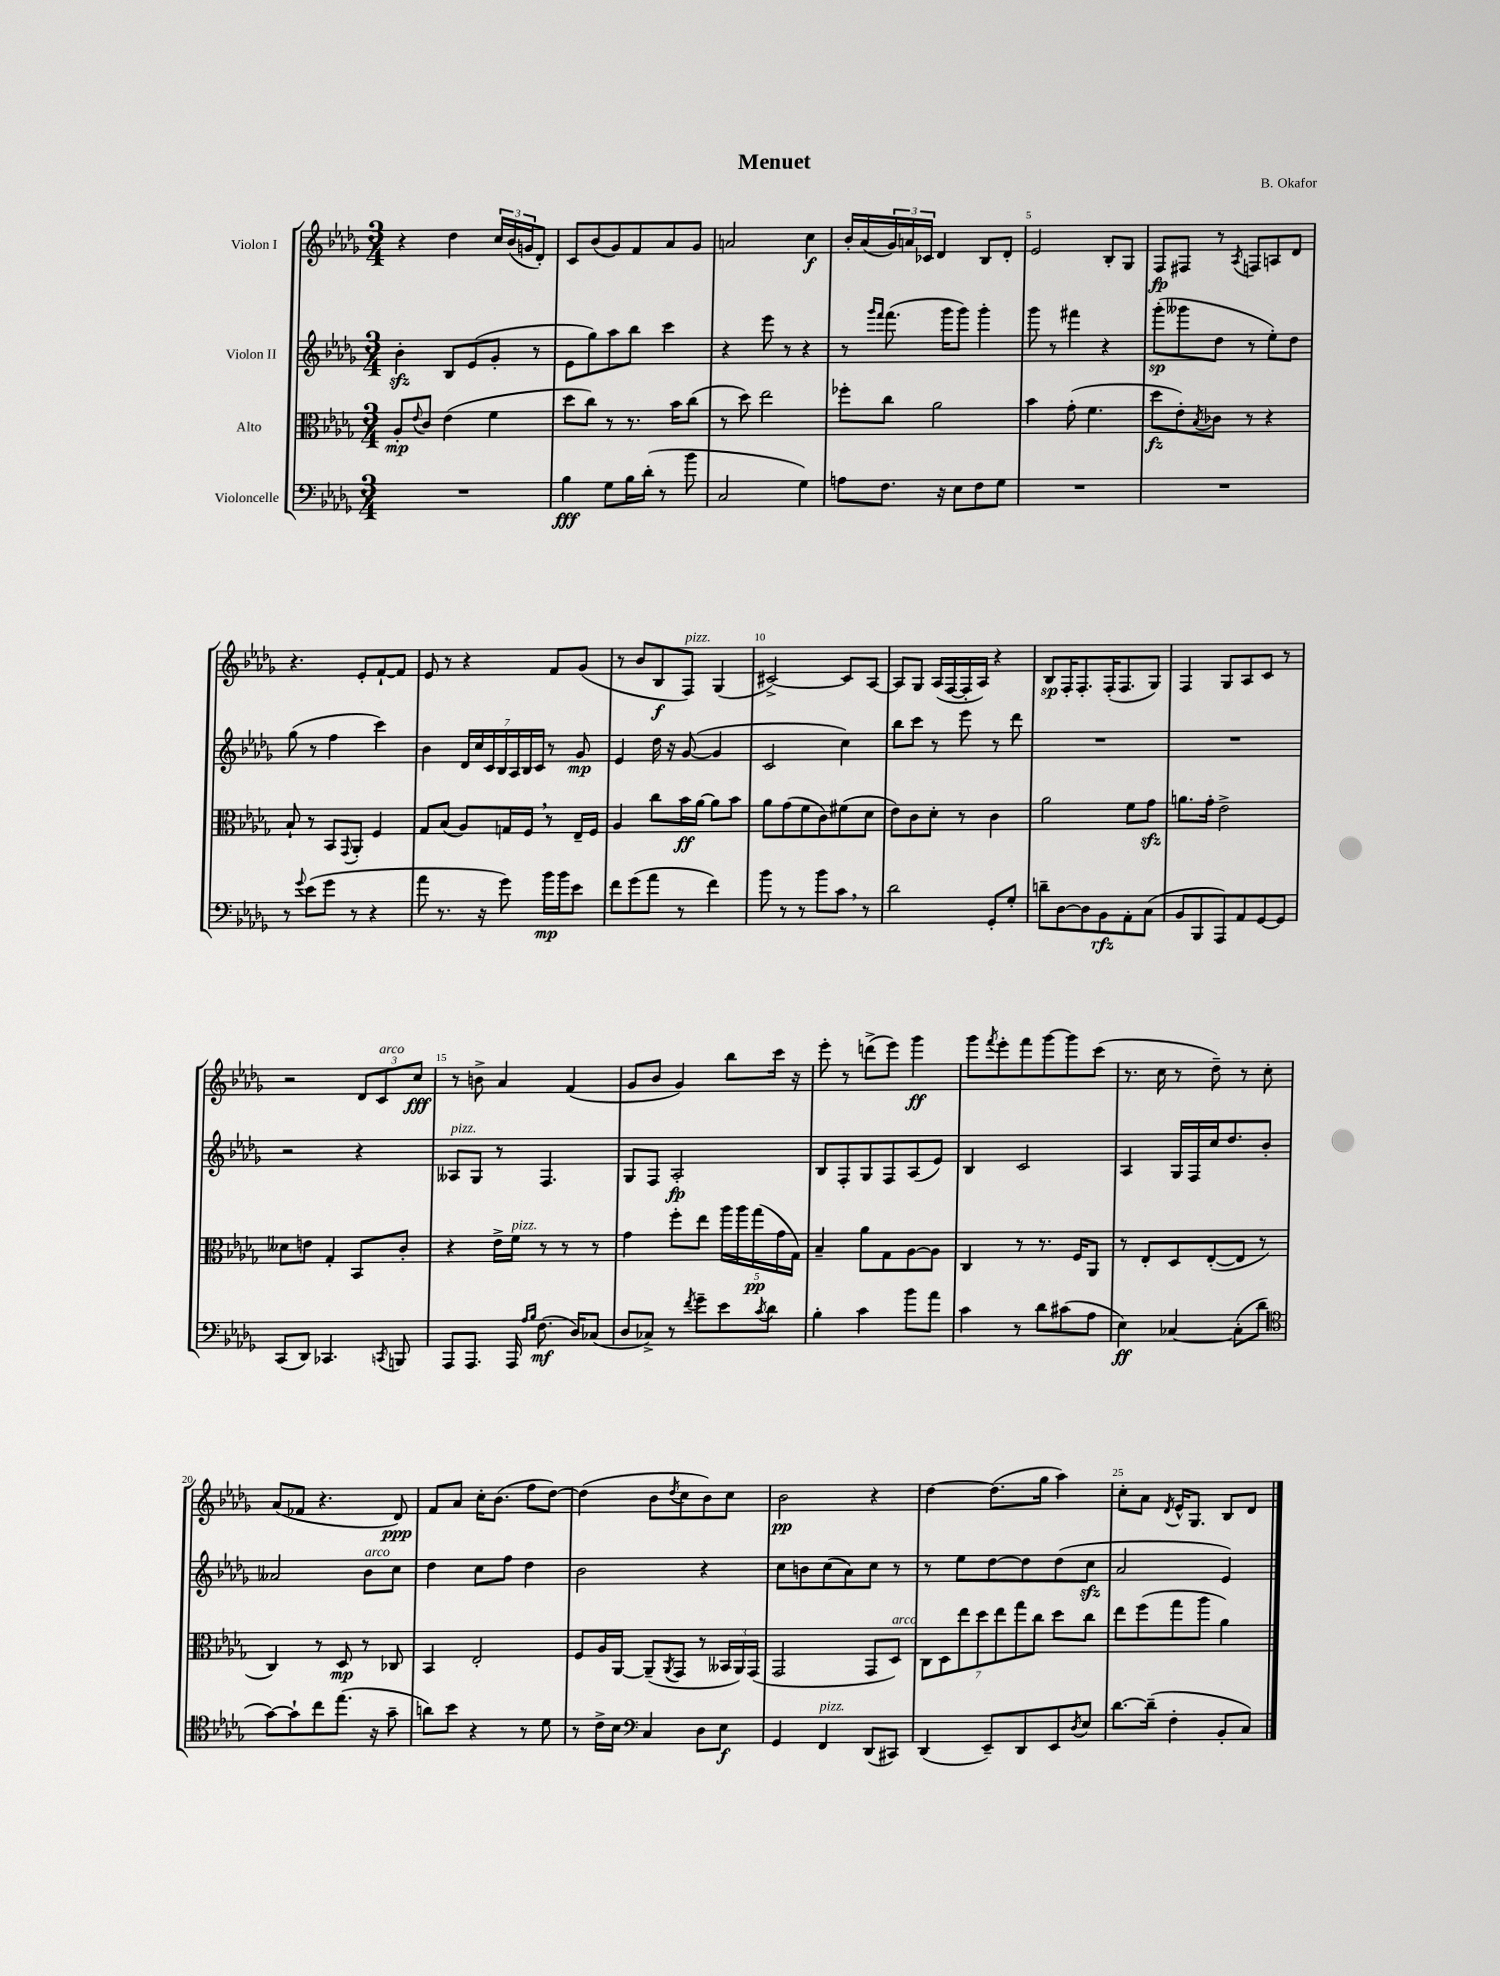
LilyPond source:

\header { title = "Menuet" composer = "B. Okafor" }
<<
\new StaffGroup <<
\new Staff = "s0" \with { instrumentName = "Violon I" } {
    \clef treble \key des \major \numericTimeSignature \time 3/4
    r4 des''4 \tuplet 3/2 { c''16 bes'16( g'16 } des'8-.) |
    c'8 bes'8( ges'8) f'8 aes'8 ges'8 |
    a'2 c''4\f |
    bes'16-. aes'16( \tuplet 3/2 { ges'16) a'16 ces'16 } des'4 bes8 des'8-. |
    ees'2 bes8-. ges8 |
    f8\fp fis8 r8 \acciaccatura { aes8 } f8 a8 des'8 |
    r4. ees'8-. f'8~-! f'8 |
    ees'8 r8 r4 f'8 ges'8( |
    r8 bes'8 bes8\f f8^\markup { \italic "pizz." }) ges4( |
    cis'2~->) cis'8 aes8~ |
    aes8 ges8 aes16( f16~ f16-. aes16) r4 |
    bes8\sp f16-. f8.-. f16-.( f8. ges8) |
    f4 ges8 aes8 c'8 r8 |
    r2 \tuplet 3/2 { des'8 c'8^\markup { \italic "arco" } c''8\fff } |
    r8 b'8-> aes'4 f'4( |
    ges'8 bes'8 ges'4) bes''8 c'''16 r16 |
    ees'''8-. r8 d'''8->( ees'''8) ges'''4\ff |
    ges'''8 \acciaccatura { f'''8 } ees'''8-. f'''8 ges'''8~ ges'''8 c'''8( |
    r8. c''16 r8 des''8--) r8 c''8-. |
    aes'8( fes'8 r4. des'8\ppp) |
    f'8 aes'8 c''16-. bes'8.( f''8 des''8~) |
    des''4( bes'8 \acciaccatura { des''8 } c''8 bes'8) c''8 |
    bes'2\pp r4 |
    des''4~ des''8.( ges''16 aes''4) |
    c''8-. aes'8 \acciaccatura { des'8 } ees'16-^ ges8. bes8 des'8 \bar "|." |
}
\new Staff = "s1" \with { instrumentName = "Violon II" } {
    \clef treble \key des \major \numericTimeSignature \time 3/4
    bes'4-.\sfz bes8 ees'8( ges'8-. r8 |
    ees'8 ges''8) aes''8 bes''8 c'''4 |
    r4 ees'''8 r8 r4 |
    r8 \grace { ges'''16 f'''16 } f'''8.( ges'''16 ges'''8) ges'''4-. |
    ges'''8 r8 fis'''4 r4 |
    ges'''8-.\sp( geses'''8 des''8 r8 ees''8-.) des''8 |
    ges''8( r8 f''4 c'''4) |
    bes'4 \tuplet 7/4 { des'16 c''16 c'16 bes16 aes16 bes16 c'16 } r8 ges'8\mp |
    ees'4 des''16 r16 ges'8~( ges'4 |
    c'2 c''4) |
    bes''8 c'''8 r8 ees'''8 r8 des'''8 |
    R2. |
    R2. |
    r2 r4 |
    aeses8^\markup { \italic "pizz." } ges8 r8 f4. |
    ges8 f8 aes2-.\fp |
    bes8 f8-. ges8 f8 aes8( ees'8) |
    bes4 c'2 |
    aes4 ges16 f16 c''16 des''8. bes'8-. |
    aeses'2 bes'8^\markup { \italic "arco" } c''8 |
    des''4 c''8 f''8 des''4 |
    bes'2 r4 |
    c''8 b'8 c''8( aes'8) c''8 r8 |
    r8 ees''8 des''8~ des''8 des''8( c''8\sfz |
    aes'2 ees'4) \bar "|." |
}
\new Staff = "s2" \with { instrumentName = "Alto" } {
    \clef alto \key des \major \numericTimeSignature \time 3/4
    aes8-.\mp \appoggiatura { ees'8 } c'8 ees'4( f'4 |
    des''8 c''8) r8 r8. bes'16 c''8( |
    r8 des''8) ees''2 |
    fes''8-. c''8 aes'2 |
    bes'4 ges'8-.( f'4. |
    des''8\fz ees'8-.) \acciaccatura { bes8 } ces'8 r8 r4 |
    bes8-! r8 bes,8 \appoggiatura { ges,8 } aes,8-. f4 |
    ges8 bes8( aes8) g16 f16 \breathe r8 ees16-- f16 |
    aes4 c''8 bes'16\ff aes'16~ aes'8 bes'8 |
    aes'8 ges'8( f'8 c'8) fis'8( des'8 |
    ees'8) c'8 des'8-. r8 c'4 |
    aes'2 f'8 ges'8\sfz |
    a'8. ges'16-. ees'2-> |
    deses'8 e'8 ges4-. bes,8 c'8-. |
    r4 ees'16-> f'16^\markup { \italic "pizz." } r8 r8 r8 |
    ges'4 f''8-. ees''8 \tuplet 5/4 { aes''16 aes''16 ges''16\pp( ges'16 ges16) } |
    bes4-- aes'8 ges8 aes8~ aes8 |
    c4 r8 r8. f16 aes,8 |
    r8 ees8-. des8 ees8~-.( ees8 r8 |
    c4) r8 des8\mp r8 ces8 |
    bes,4 ees2-. |
    f8 aes16 aes,16~ aes,8--( \acciaccatura { aes,8 } ges,8 r8 \tuplet 3/2 { beses,16 aes,16) ges,16( } |
    ges,2 ges,8 des8^\markup { \italic "arco" }) |
    \tuplet 7/4 { c8 des8 ees''8 des''8 ees''8 ges''8 c''8 } des''8 c''8 |
    ees''8 f''8( ges''8 aes''8 aes'4) \bar "|." |
}
\new Staff = "s3" \with { instrumentName = "Violoncelle" } {
    \clef bass \key des \major \numericTimeSignature \time 3/4
    R2. |
    bes4\fff ges8 bes16 des'16-.( r8 bes'8 |
    c2 ges4) |
    a8 f8. r16 ees8 f8 ges8 |
    R2. |
    R2. |
    r8 \appoggiatura { ges'8 } ees'8( ges'8 r8 r4 |
    aes'8 r8. r16 ges'8) bes'16\mp bes'16 ees'8 |
    f'8 ges'8( aes'8 r8 f'4) |
    bes'8 r8 r8 bes'8 c'8 \breathe r8 |
    des'2 ges,8-. ges8-. |
    d'8-- des8~ des8 bes,8\rfz aes,8-. c8( |
    bes,8 bes,,8 aes,,8) aes,8 ges,8~ ges,8 |
    c,8( des,8) ces,4. \acciaccatura { c,8 } b,,8 |
    aes,,8 aes,,8. aes,,16 \grace { aes16 bes16 } f8.\mf( des16) ces8( |
    des8 ces8->) r8 \acciaccatura { f'8 } ges'8-- ees'8 \acciaccatura { c'8 } des'8 |
    bes4-. c'4 bes'8 aes'8 |
    c'4 r8 des'8 cis'8( aes8 |
    ees4\ff) ces4~ ces8-.( des'8 |
    \clef tenor ges'8~) ges'8-! c''8 ees''8.( r16 ges'8-- |
    a'8) bes'8 r4 r8 des'8 |
    r8 c'16-> bes16 \clef bass c4 des8 ees8\f |
    ges,4 f,4^\markup { \italic "pizz." } des,8( cis,8) |
    des,4( ees,8--) des,8 ees,8 \acciaccatura { des8 } ees8 |
    des'8.~ des'16--( f4-. bes,8-. c8) \bar "|." |
}
>>
>>
\layout { \context { \Score \override BarNumber.break-visibility = ##(#f #t #t) barNumberVisibility = #(every-nth-bar-number-visible 5) } }
